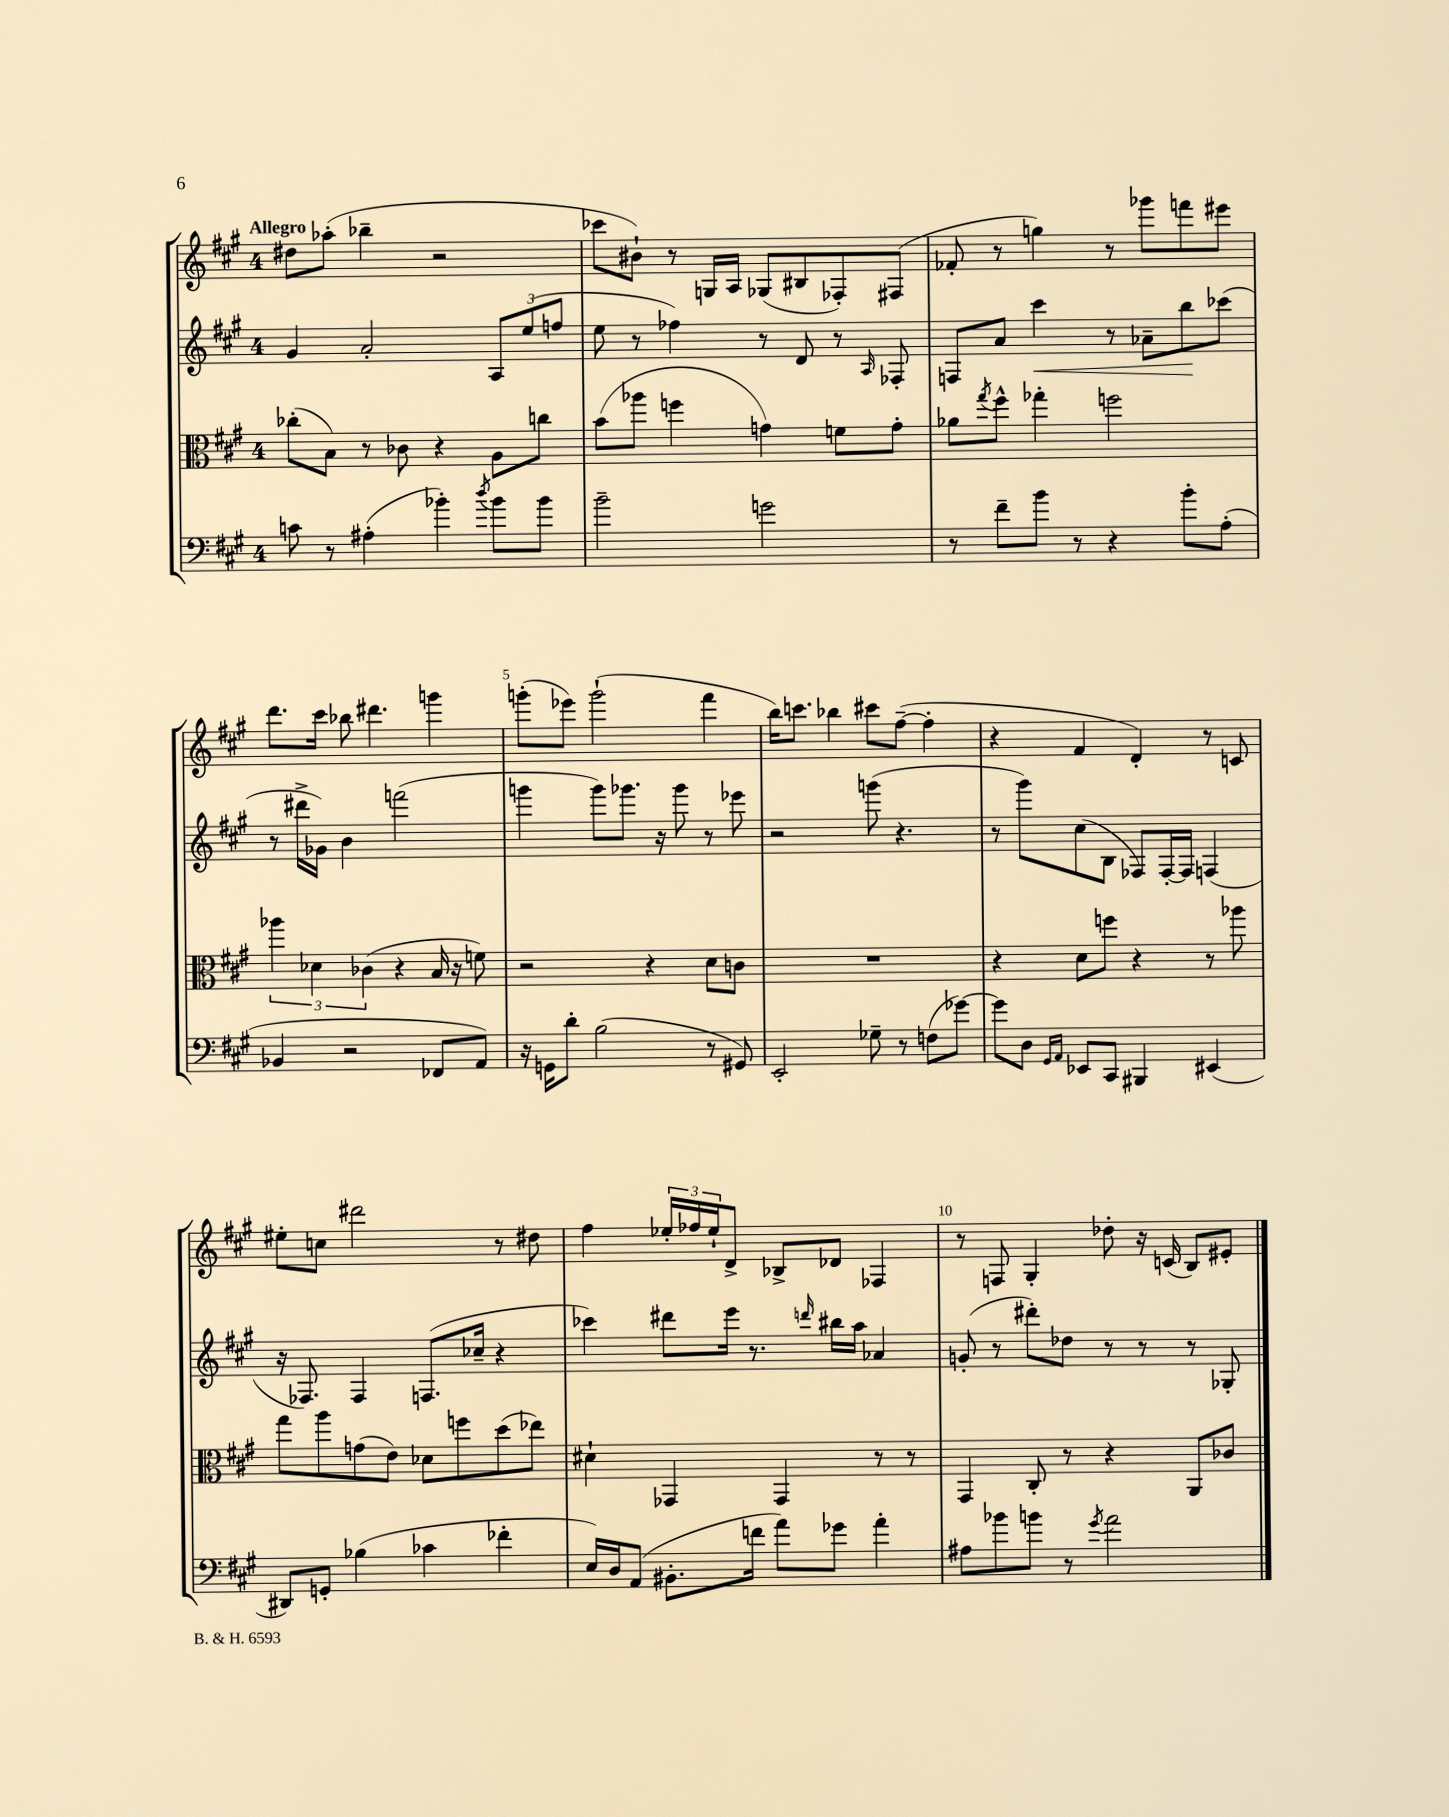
<<
\new StaffGroup <<
\new Staff = "s0" {
    \clef treble \key a \major \once \override Staff.TimeSignature.style = #'single-digit \time 4/4 \tempo "Allegro"
    dis''8 aes''8-.( bes''4-- r2 |
    ces'''8 bis'8-!) r8 g16 a16 ges8( bis8 fes8-.) fis8( |
    fes'8-. r8 g''4) r8 ges'''8 f'''8 eis'''8 |
    d'''8. cis'''16 bes''8 dis'''4. g'''4 |
    g'''8-.( ees'''8) g'''2-!( fis'''4 |
    b''16) c'''8. bes''4 cis'''8 fis''8~--( fis''4-. |
    r4 fis'4 d'4-.) r8 c'8 |
    eis''8-. c''8 dis'''2 r8 dis''8 |
    fis''4 \tuplet 3/2 { ees''16-. fes''16 ees''16-! } d'8-> bes8-> des'8 fes4 |
    r8 f8 gis4-. des''8-. r16 c'16( b8) eis'8-. \bar "|." |
}
\new Staff = "s1" {
    \clef treble \key a \major \once \override Staff.TimeSignature.style = #'single-digit \time 4/4
    gis'4 a'2-. \tuplet 3/2 { a8 e''8( f''8 } |
    e''8 r8 fes''4) r8 d'8 r8 \grace { a16 } fes8-. |
    f8 a'8 cis'''4\< r8 aes'8-- b''8\! ces'''8( |
    r8 dis'''16-> ges'16) b'4 f'''2( |
    g'''4 g'''8) ges'''8. r16 ges'''8 r8 ees'''8 |
    r2 g'''8( r4. |
    r8 gis'''8) cis''8( b8 fes8) fes16~-. fes16 f4( |
    r16 fes8.) fes4 f8.( ces''16-- r4 |
    ces'''4) dis'''8 e'''16 r8. \grace { d'''16 } bis''16 a''16 aes'4 |
    g'8-.( r8 dis'''8-.) des''8 r8 r8 r8 ges8-. \bar "|." |
}
\new Staff = "s2" {
    \clef alto \key a \major \once \override Staff.TimeSignature.style = #'single-digit \time 4/4
    ces''8-.( b8) r8 ces'8 r4 a8 c''8 |
    b'8( aes''8 f''4 g'4) f'8 g'8-. |
    aes'8 \acciaccatura { gis''8 } fis''8-^ ges''4-. f''2 |
    \tuplet 3/2 { aes''4 des'4 ces'4( } r4 b16 r16 f'8) |
    r2 r4 d'8 c'8 |
    R1 |
    r4 d'8 f''8 r4 r8 aes''8 |
    gis''8 a''8 g'8( e'8) des'8 f''8 d''8( ees''8) |
    dis'4-! ges,4 ges,4 r8 r8 |
    gis,4 cis8-. r8 r4 a,8 ces'8 \bar "|." |
}
\new Staff = "s3" {
    \clef bass \key a \major \once \override Staff.TimeSignature.style = #'single-digit \time 4/4
    c'8 r8 ais4-.( bes'4-.) \acciaccatura { d''8 } bes'8 bes'8 |
    b'2-- g'2 |
    r8 fis'8-- b'8 r8 r4 b'8-. a8-.( |
    bes,4 r2 fes,8 a,8) |
    r16 g,16 d'8-. b2( r8 gis,8) |
    e,2-. ges8-- r8 f8( ges'8~) |
    ges'8 d8 \grace { gis,16 a,16 } ees,8 cis,8 bis,,4 eis,4( |
    dis,8) g,8-. bes4( ces'4 fes'4-. |
    e16) d16 a,8( bis,8.-. f'16 a'8) ges'8 a'4-. |
    ais8 bes'8 b'8 r8 \acciaccatura { gis'8 } a'2 \bar "|." |
}
>>
>>
\layout { \context { \Score \override BarNumber.break-visibility = ##(#f #t #t) barNumberVisibility = #(every-nth-bar-number-visible 5) } }
